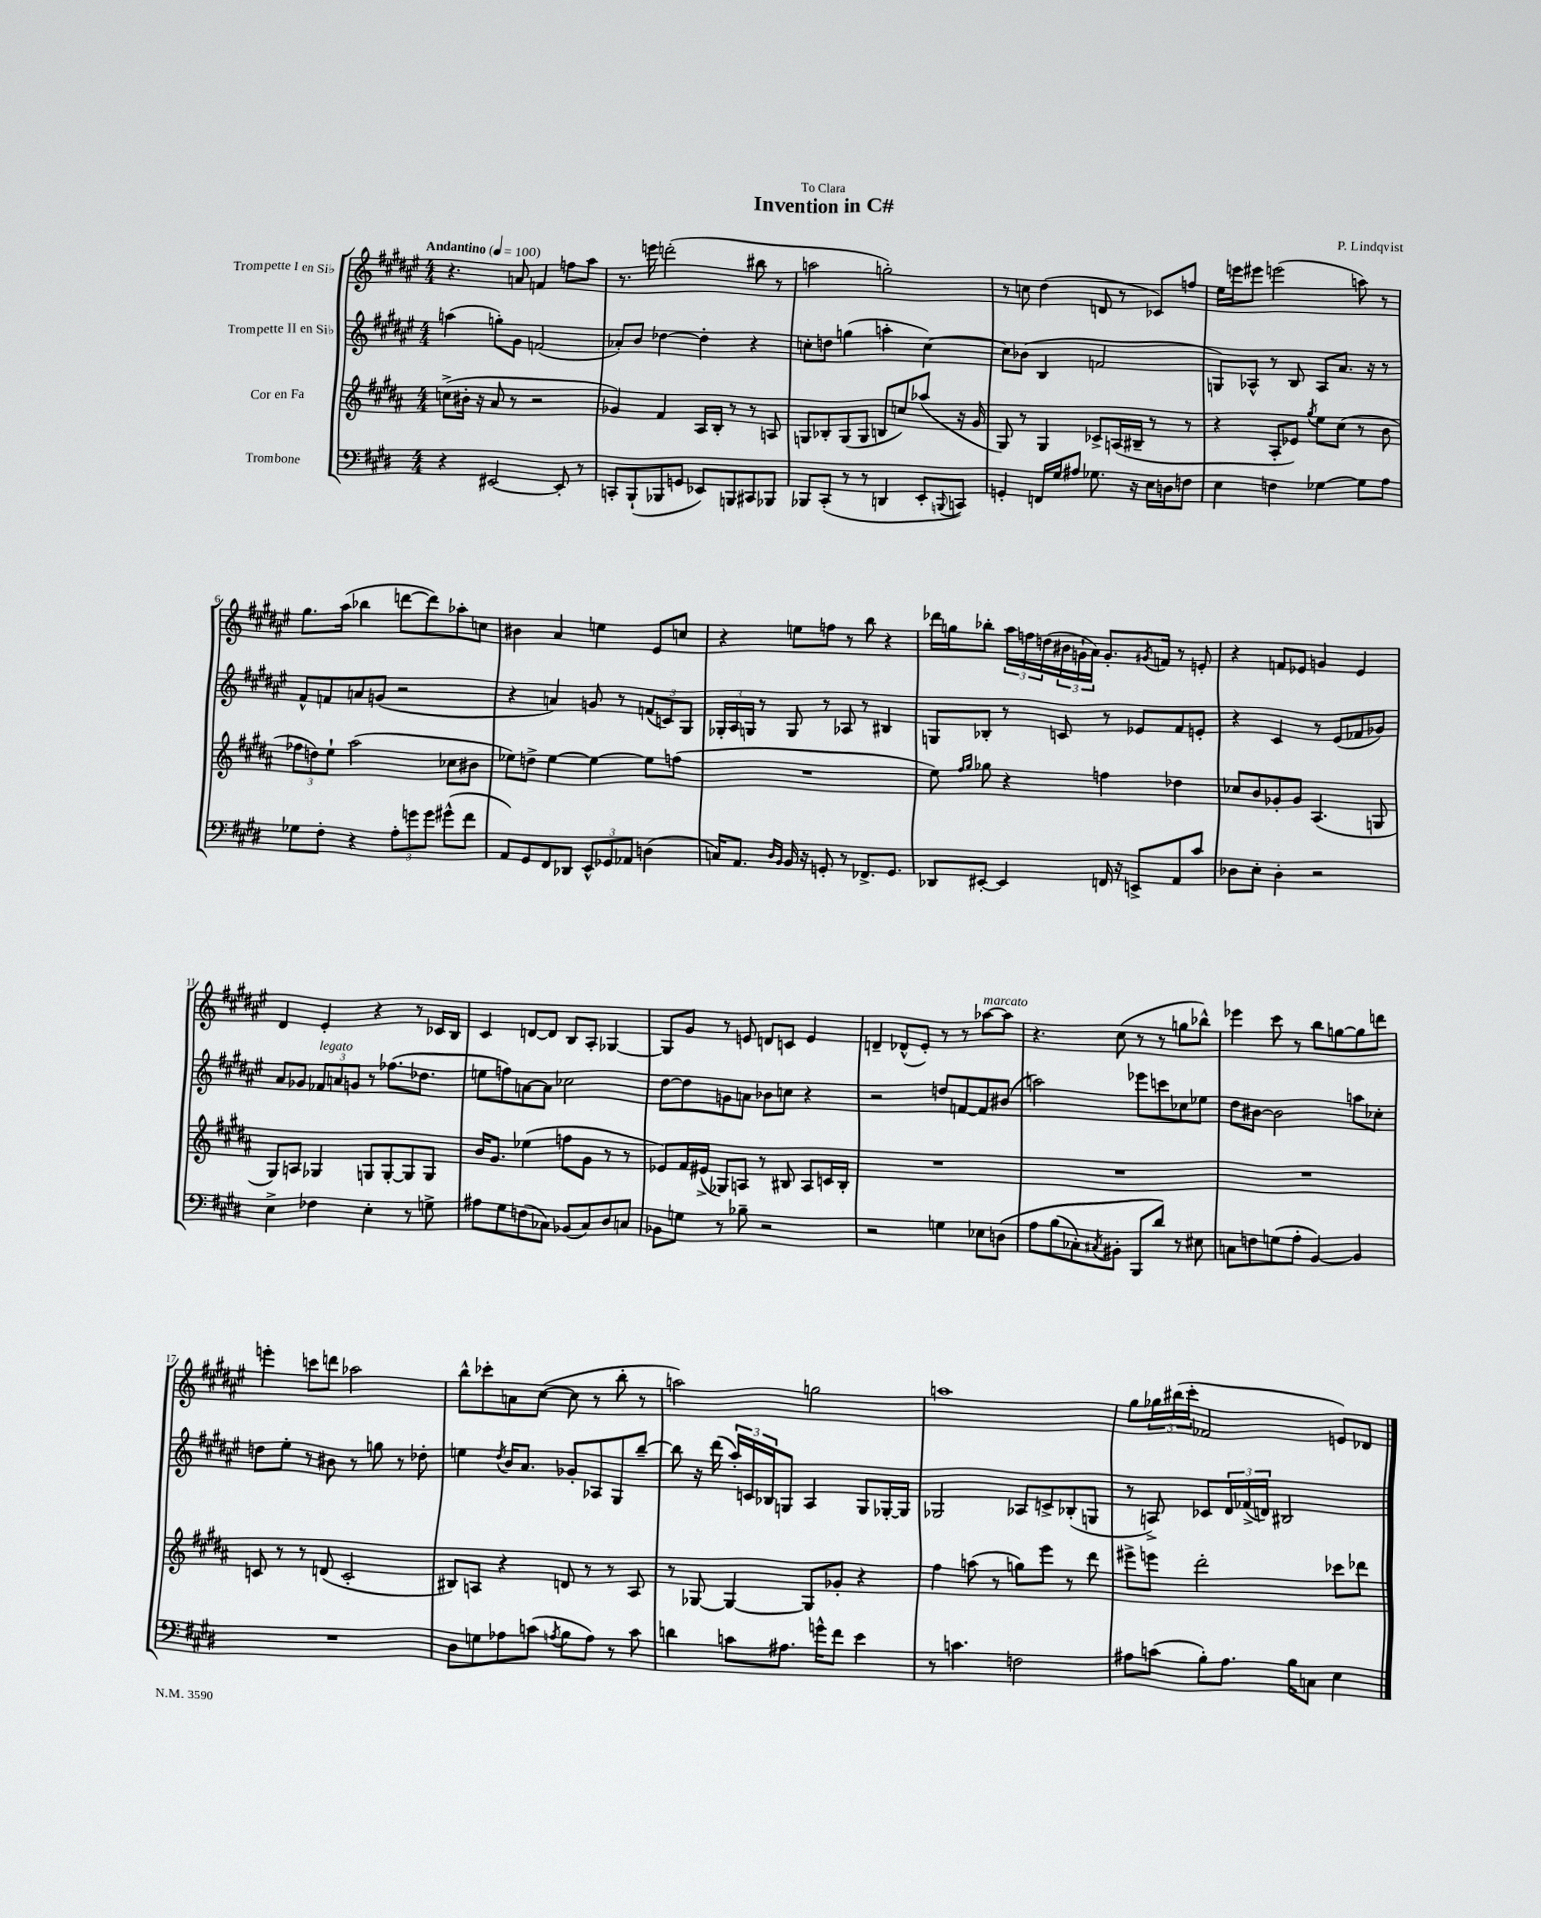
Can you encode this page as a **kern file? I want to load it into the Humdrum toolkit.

**kern	**kern	**kern	**kern
*staff4	*staff3	*staff2	*staff1
*clefF4	*clefG2	*clefG2	*clefG2
*k[f#c#g#d#]	*k[f#c#g#d#a#]	*k[f#c#g#d#a#e#]	*k[f#c#g#d#a#e#]
*M4/4	*M4/4	*M4/4	*M4/4
*MM100	*MM100	*MM100	*MM100
4r	(8cc^	(4aa	4.r
.	16b#'	.	.
.	16r	.	.
[2EE#	8a#	8gg')	.
.	8r	8g#	8a
.	2r	(2f	4f
8EE#']	.	.	8ff
8r	.	.	8aa#
=	=	=	=
8CC'	4g-)	8a-')	8.r
(8BBB`	.	8b	.
.	.	.	16eee
8BBB-	4f#	[4dd-	(2ddd'
8GG	.	.	.
8EE-)	16A#	4dd-']	.
.	16B'	.	.
8BBB	8r	.	.
8CC#	8r	4r	8bb#
8BBB-	8A	.	8r
=	=	=	=
8BBB-	8G	8cc'	2aa
(8CC#'	8B-'	8dd	.
8r	(8G	(4gg	.
8r	8G	.	.
4DD	8B	4aa'	2gg')
.	8cc)	.	.
8EE'	(8aa-	[4cc)	.
8qqBBB	.	.	.
8CC)	16r	.	.
.	16g#	.	.
=	=	=	=
4GG'	8G#)	8cc]	8r
.	8r	(8b-	8cc
16FF	4G#	4B	(4dd#
16G#	.	.	.
8A#	.	.	.
8.G-	8c-^	2f	8d
.	(16A	.	8r
16r	16B#~	.	.
16E	8r	.	8c-)
16D	.	.	.
8F	8r	.	8ff
=	=	=	=
4E	4r	8G)	16ee#
.	.	.	16eee
.	.	8A-^^	8eee#
4F	8A#'	8r	(2eee
.	8e-)	8B	.
.	8qgg#	.	.
[4G-	8ee	8A-	.
.	(8cc#	8.a#	.
8G-]	8r	.	8aa)
.	.	16r	.
8A	8b	8r	8r
=	=	=	=
8G-	12ff-	8f#^^	8.gg#
.	12dd)	.	.
8F#'	.	8f	.
.	12ee`	.	.
.	.	.	(16aa#
4r	(2aa#	8a	4bb-
.	.	(8g	.
12A'	.	2r	[8ddd
12g	.	.	.
.	.	.	8ddd])
12g	.	.	.
(8g#^^	8cc-	.	8aa-'
8f#	8b#	.	8cc
=	=	=	=
8AA)	8ee-)	4r	4b#
8GG#	8dd^	.	.
8FF#	[4ee-	4a)	4a#
8DD-	.	.	.
12EE^^	4ee-_	8g	4ee
12GG-	.	.	.
.	.	8r	.
12AA-	.	.	.
(4D	8ee-]	(12f	8e#
.	.	12c)	.
.	(8ff	.	8cc
.	.	12G#	.
=	=	=	=
16C)	1r	24G-'	4r
.	.	24A#	.
8.AA	.	.	.
.	.	24G	.
.	.	8r	.
16qqD#	.	.	.
16qqBB	.	.	.
16BB	.	8G	8ee
16r	.	.	.
8GG'	.	8r	8ff
8r	.	8A-	8r
8.FF-^	.	8r	8bb
.	.	4B#	4r
8.GG	.	.	.
=	=	=	=
8DD-	8ee)	8G	16ddd-
.	.	.	16gg
.	16qqff#	.	.
.	16qqgg#	.	.
[8EE#'	8gg-	8B-'	8bb-'
4EE#]	4r	8r	24aa#
.	.	.	24ff
.	.	.	(24dd
.	.	8c	24b#
.	.	.	24g`
.	.	.	24a#)
16FF	4ff	8r	8.g'
16r	.	.	.
8EE^	.	8e-	.
.	.	.	8qg#
.	.	.	16f
8AA	4dd-	8f#	8r
8c#	.	8e'	8e'
=	=	=	=
8D-	8cc-	4r	4r
8E'	8b	.	.
4D-'	8g-'	4c#	8f
.	8g-	.	8e-
2r	(4.A#	8r	4g
.	.	(8e#	.
.	.	8f-	4e-
.	8G	8g-)	.
=	=	=	=
4E^	8G#)	8a#	4d#
.	8A	8g-	.
4F-	4G-	12f-	4e#'
.	.	12a	.
.	.	12g	.
4E'	8G	8r	4r
.	[8G'	(8.ff-	.
8r	8G]	.	8r
.	.	8.dd-	.
8G^	8G	.	16c-
.	.	.	16B
=	=	=	=
8A#	16b	8ee	4c#
.	8.g#	.	.
8G#	.	8ff)	.
(8F	(4ee-	[8a	[8d
8C-)	.	8a]	8d]
(8BB-	8ff	2cc-	8B
8C-)	8g#	.	8A#'
8D#	8r	.	[4G-
8C	8r	.	.
=	=	=	=
8BB-	8e-)	[8dd#	8G-]
8G	16f#	8dd#]	8g#
.	(16e#^	.	.
8r	8G-)	8g	8r
8B-~	8A	8a	8e
2r	8r	8b-	8d
.	8B#	8cc	8c
.	8A	4r	4e
.	16c	.	.
.	16B#'	.	.
=	=	=	=
2r	1r	2r	4d~
.	.	.	(8d-^^
.	.	.	8e#')
4G	.	8dd	8r
.	.	[8f	8r
8E-	.	8f]	[8aa-
&(8D	.	(8b#	8aa-]
=	=	=	=
8A	1r	2aa)	4.r
(8B	.	.	.
8C-')	.	.	.
8qC#	.	.	.
8BB#'	.	.	(8cc#
8BBB	.	8eee-	8r
8d#&)	.	8ccc	8r
8r	.	8cc-	8gg
8E#	.	8ee-	8bb-^^)
=	=	=	=
8C	1r	8dd#	4eee-
8F	.	[8b#	.
(8G	.	2b#]	8ccc#
8A'	.	.	8r
[4BB)	.	.	8bb
.	.	.	[8gg
4BB]	.	8aa	8gg]
.	.	8cc-'	8ddd
=	=	=	=
1r	8c	8dd	4eee'
.	8r	8ee#'	.
.	8r	8r	8ccc
.	(8d	8b#	8ddd
.	2c'	8r	2aa-
.	.	8gg	.
.	.	8r	.
.	.	8dd-'	.
=	=	=	=
8D#	8B#)	4ee	8bb^^
8G	8A	.	8ccc-'
.	.	8qdd#	.
8A-	4r	16b	8a
.	.	8.a#	.
(8c	.	.	([8cc#
8qA	.	.	.
8B	8d	8g-'	8cc#]
8A)	8r	8A-	8r
8r	8r	8G#	8bb'
8c	8A	[8bb~	8r
=	=	=	=
4d	8r	8bb]	2aa)
.	[8G-	16r	.
.	.	(16ddd#	.
8c	4G-_	24aa#')	.
.	.	24c	.
.	.	24B-	.
8.A#	.	8G	.
.	8G-]	4A#	2gg
16g^^	.	.	.
8f#	8g-'	.	.
4e	4r	8G	.
.	.	[16G-'	.
.	.	16G-]	.
=	=	=	=
8r	4ff#	2G-	1aa
4.c	.	.	.
.	(8aa	.	.
.	8r	.	.
2F	8gg)	8A-	.
.	8eee	8c^	.
.	8r	(8B-'	.
.	8ddd#	8G	.
=	=	=	=
8A#	8eee#^	8r	8gg#
(8c	8eee	8A^)	24gg-
.	.	.	(24bb#
.	.	.	24ccc#'
8B')	2ddd#'	8c-	2f-
8.A#	.	24d#	.
.	.	(24f-^	.
.	.	24d)	.
.	.	2B#	.
16B	.	.	.
8C	.	.	.
4E	8ccc-	.	8e)
.	8ddd-	.	8d-
==	==	==	==
*-	*-	*-	*-
